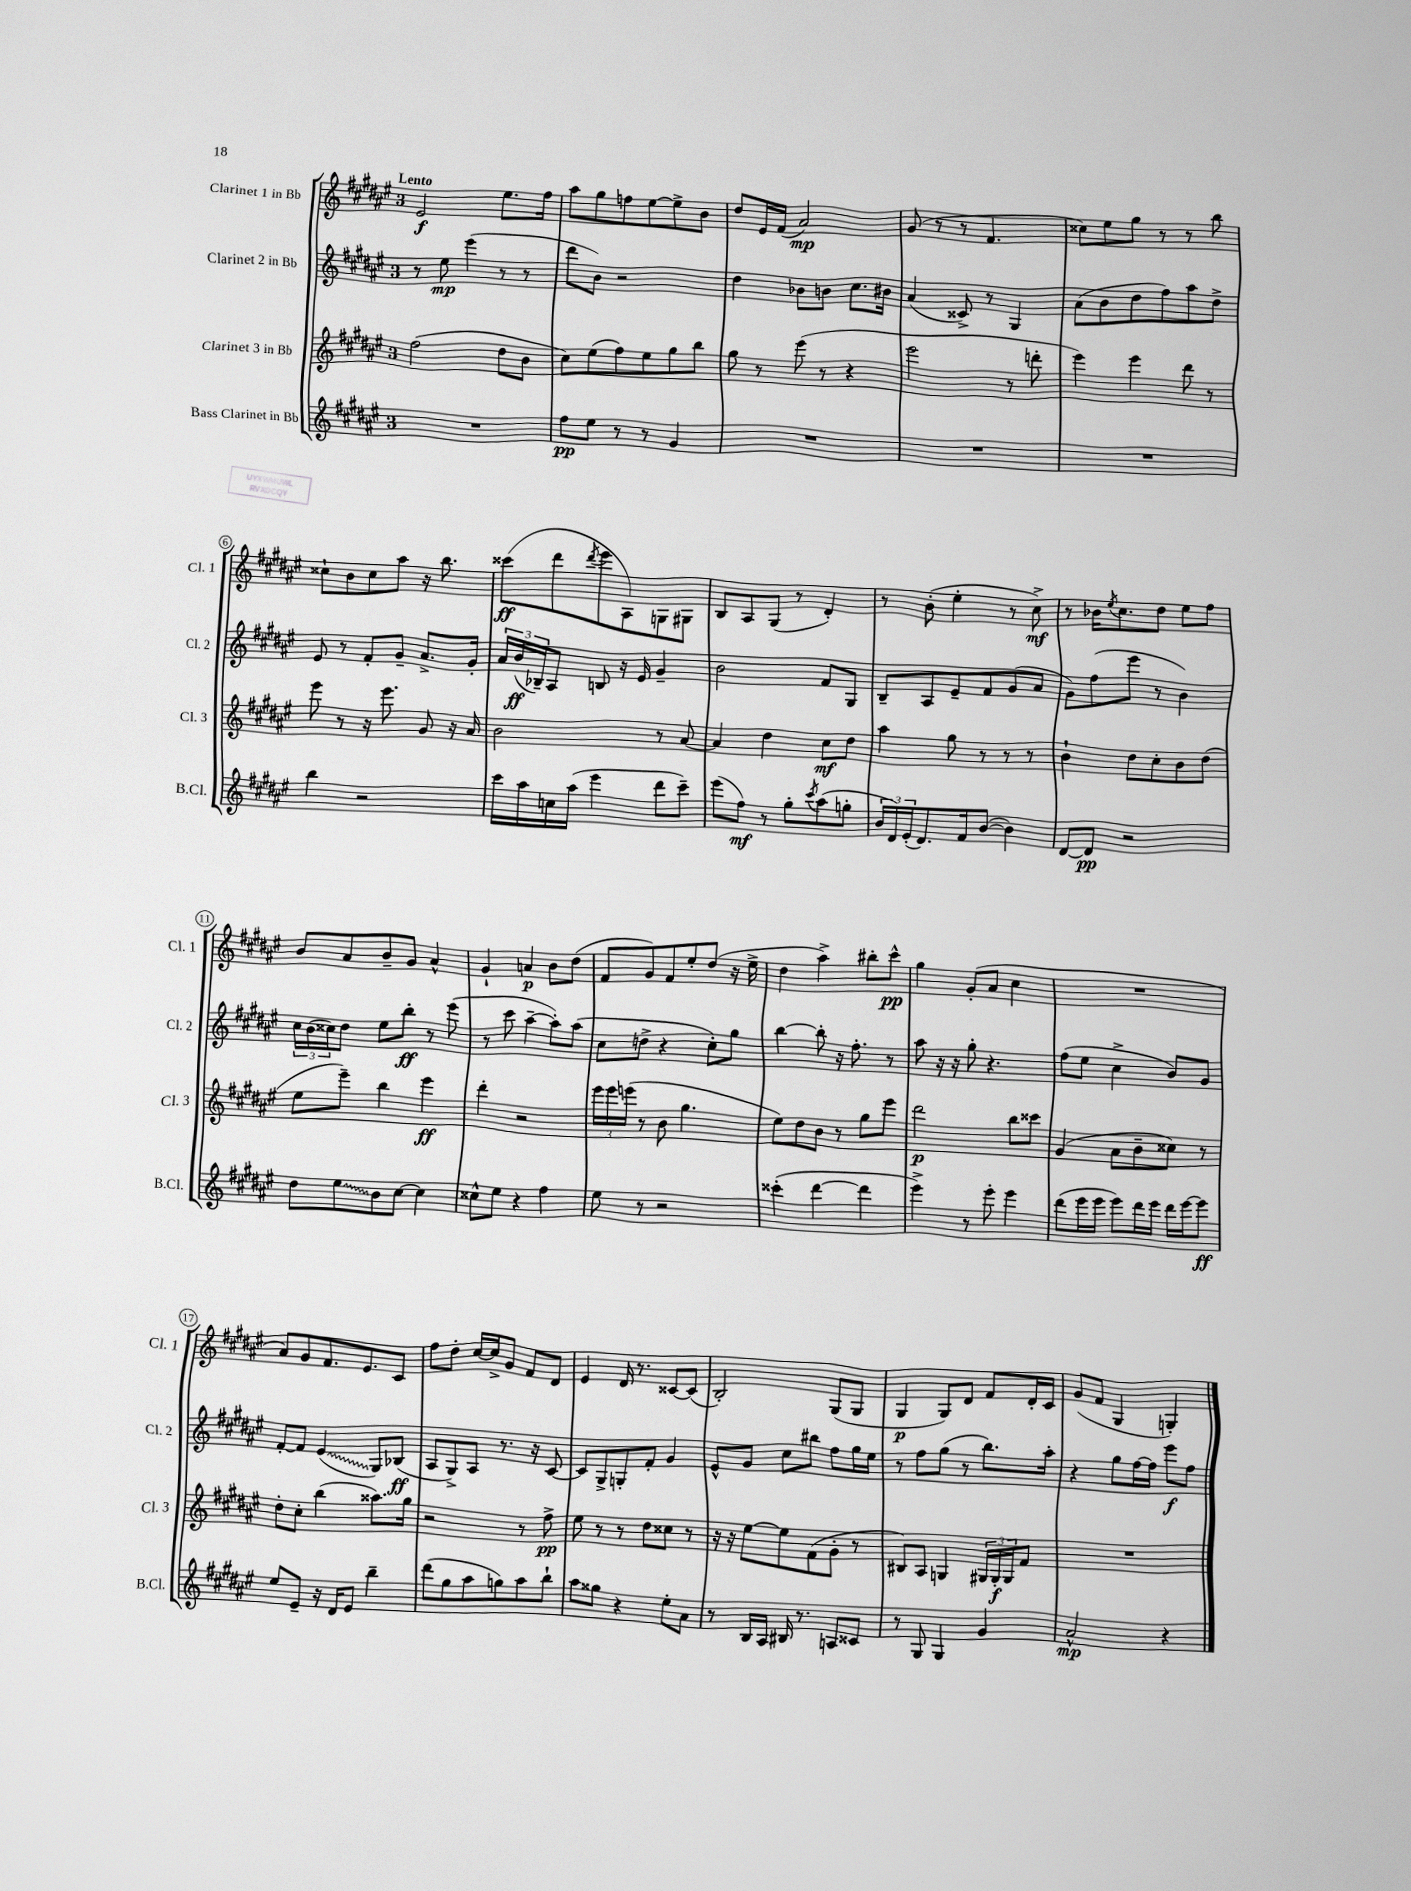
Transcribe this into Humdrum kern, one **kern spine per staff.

**kern	**kern	**kern	**kern
*staff4	*staff3	*staff2	*staff1
*clefG2	*clefG2	*clefG2	*clefG2
*k[f#c#g#d#a#e#]	*k[f#c#g#d#a#e#]	*k[f#c#g#d#a#e#]	*k[f#c#g#d#a#e#]
*M3/4	*M3/4	*M3/4	*M3/4
2.r	(2ff#	8r	2e#
.	.	8ee#	.
.	.	(4eee#	.
.	8dd#	8r	8.ee#
.	8b	8r	.
.	.	.	16ff#
=	=	=	=
8ff#	8cc#)	8ddd#	8aa#
8ee#	(8ee#	8b)	8gg#
8r	8ff#)	2r	8ff
8r	8ee#	.	[8ee#
4g#	8gg#	.	8ee#^]
.	8bb	.	8b
=	=	=	=
2.r	8gg#	4dd#	8dd#
.	8r	.	16e#
.	.	.	(16f#
.	(8eee#	8b-	2a#)
.	8r	8b	.
.	4r	8.cc#	.
.	.	16b#	.
=	=	=	=
2.r	2eee#	(4a#	(8g#
.	.	.	8r
.	.	8c##^)	8r
.	.	8r	4.f#
.	8r	4G#	.
.	8ddd'	.	.
=	=	=	=
2.r	4eee#)	(8a#	8cc##)
.	.	8b	8ee#
.	4eee#	8dd#	8gg#
.	.	8ff#)	8r
.	8ddd#	8aa#	8r
.	8r	8dd#^	8bb
=	=	=	=
4bb	8eee#	8e#	8cc##`
.	8r	8r	8b
2r	16r	8f#'	8cc##
.	8.eee#	.	.
.	.	8g#~	8aa#
.	8g#	8.a#^	16r
.	.	.	8.bb
.	16r	.	.
.	16a#	16g#'	.
=	=	=	=
16ccc#	2b	24a#	(8ccc##
.	.	(24b	.
16aa#	.	.	.
.	.	24B-~)	.
16cc	.	8A#	8ddd#
(16aa#	.	.	.
.	.	.	8qddd#
4eee#	.	8B	8eee#
.	.	16r	8A#)
.	.	16e#	.
8ddd#	8r	4g#~	8G
8ccc#~)	[8a#	.	8G#
=	=	=	=
(8eee#	4a#]	2b	8B
8ff#)	.	.	8A#
8r	4dd#	.	(8G#
8gg#'	.	.	8r
8qccc#	.	.	.
(8aa#	8cc#	8f#	4d#')
8gg'	8dd#	8G#	.
=	=	=	=
24b	4aa#	8B~	8r
24d#)	.	.	.
(24e#'	.	.	.
8.d#)	.	8A#	(8b'
.	8gg#	8e#~	4ee#'
16f#	.	.	.
([8b	8r	8f#	.
4b])	8r	(8g#	8r
.	8r	8a#	8cc#^)
=	=	=	=
[8d#	4b`	8g#)	8r
8d#]	.	(8ff#	16b-
.	.	.	8qee#
.	.	.	8.cc#
2r	8dd#	8eee#	.
.	8cc#'	8r	8dd#
.	8b	4b)	8ee#
.	(8dd#	.	8ff#
=	=	=	=
8dd#	8ee#	24cc#	8b
.	.	(24b	.
.	.	24cc##)	.
8ee#	8eee#~)	8dd#	8a#
8b	4bb	8ee#	8b~
[8cc#	.	8bb'	8g#
4cc#]	4eee#	8r	4a#^^
.	.	(8eee#	.
=	=	=	=
8cc##^^	4ddd#'	8r	4g#`
8ee#	.	8ccc#	.
4r	2r	[4aa#~	4a
4ff#	.	8aa#'])	8b
.	.	(8aa#	(8dd#
=	=	=	=
8ee#	24eee#	8cc#	8f#
.	24eee#	.	.
.	(24eee	.	.
8r	8r	8dd^	8g#)
2r	8b	4r	8f#
.	4.gg#	.	8ee#'
.	.	8cc#')	(8dd#
.	.	8gg#	16r
.	.	.	16ee#^
=	=	=	=
(4ccc##'	8ee#)	[4bb	4dd#
.	8dd#	.	.
[4ddd#	8b	8bb']	4aa#^)
.	8r	16r	.
.	.	8.ff#'	.
4ddd#]	8gg#	.	8bb#'
.	8eee#	8r	8ccc#^^
=	=	=	=
4eee#^)	2ddd#	8aa#	4gg#
.	.	16r	.
.	.	16r	.
8r	.	8gg#'	(8g#'
8eee#'	.	4.r	8a#
4eee#	8bb	.	4cc#
.	8ccc##	.	.
=	=	=	=
(8ddd#	(4g#	(8ff#	2.r
16eee#	.	8ee#	.
16eee#	.	.	.
8eee#)	8a#	4cc#^	.
16ddd#	8b~	.	.
16eee#	.	.	.
16ddd#	8cc##)	8b)	.
[16eee#	.	.	.
8eee#]	8r	8g#	.
=	=	=	=
8ee#	8dd#'	[8f#'	8a#)
8e#~	8cc#'	8f#]	8g#
16r	(4bb	(4e#	8.f#
16d#	.	.	.
8e#	.	.	.
.	.	.	8.e#
4bb~	8.aa##)	8G#)	.
.	.	(8B-	8c#
.	16gg#	.	.
=	=	=	=
(8ddd#	2r	8A#	8ff#
8gg#	.	8G#^)	8dd#'
8aa#	.	8A#	[16cc#
.	.	.	16cc#^]
8gg)	.	8.r	8g#
8aa#	8r	.	8f#
.	.	16r	.
8bb`	8ff#^	[8c#	8d#
=	=	=	=
8aa#	8ee#	8c#]	4e#
8gg##	8r	8G#^	.
4r	8r	8G'	16d#
.	.	.	8.r
.	8dd#	8f#'	.
8ee#'	8cc##	4g#	[8c##
8a#	8r	.	(8c##]
=	=	=	=
8r	16r	8e#^^	2B')
.	16r	.	.
16B	[8ee#	8g#	.
16A#	.	.	.
16B#	8ee#]	8cc#	.
8.r	.	.	.
.	(8f#	8bb#	.
8A	8g#'	8ff#	(8G#
8c##	8r	16gg#	8G#
.	.	16ee#	.
=	=	=	=
8r	8B#)	8r	4G#
8G#	8A#	8ff#	.
4G#	4G	(8gg#	8G#)
.	.	8r	8d#
4g#	24G#	8.bb)	8f#
.	24G#'	.	.
.	24G#	.	.
.	8f#	.	16d#'
.	.	16aa#'	16c#
=	=	=	=
2a#^^	2.r	4r	(8g#
.	.	.	8f#
.	.	8gg#	4G#
.	.	[16ff#	.
.	.	16ff#]	.
4r	.	8eee#	4G')
.	.	8ff#	.
==	==	==	==
*-	*-	*-	*-
